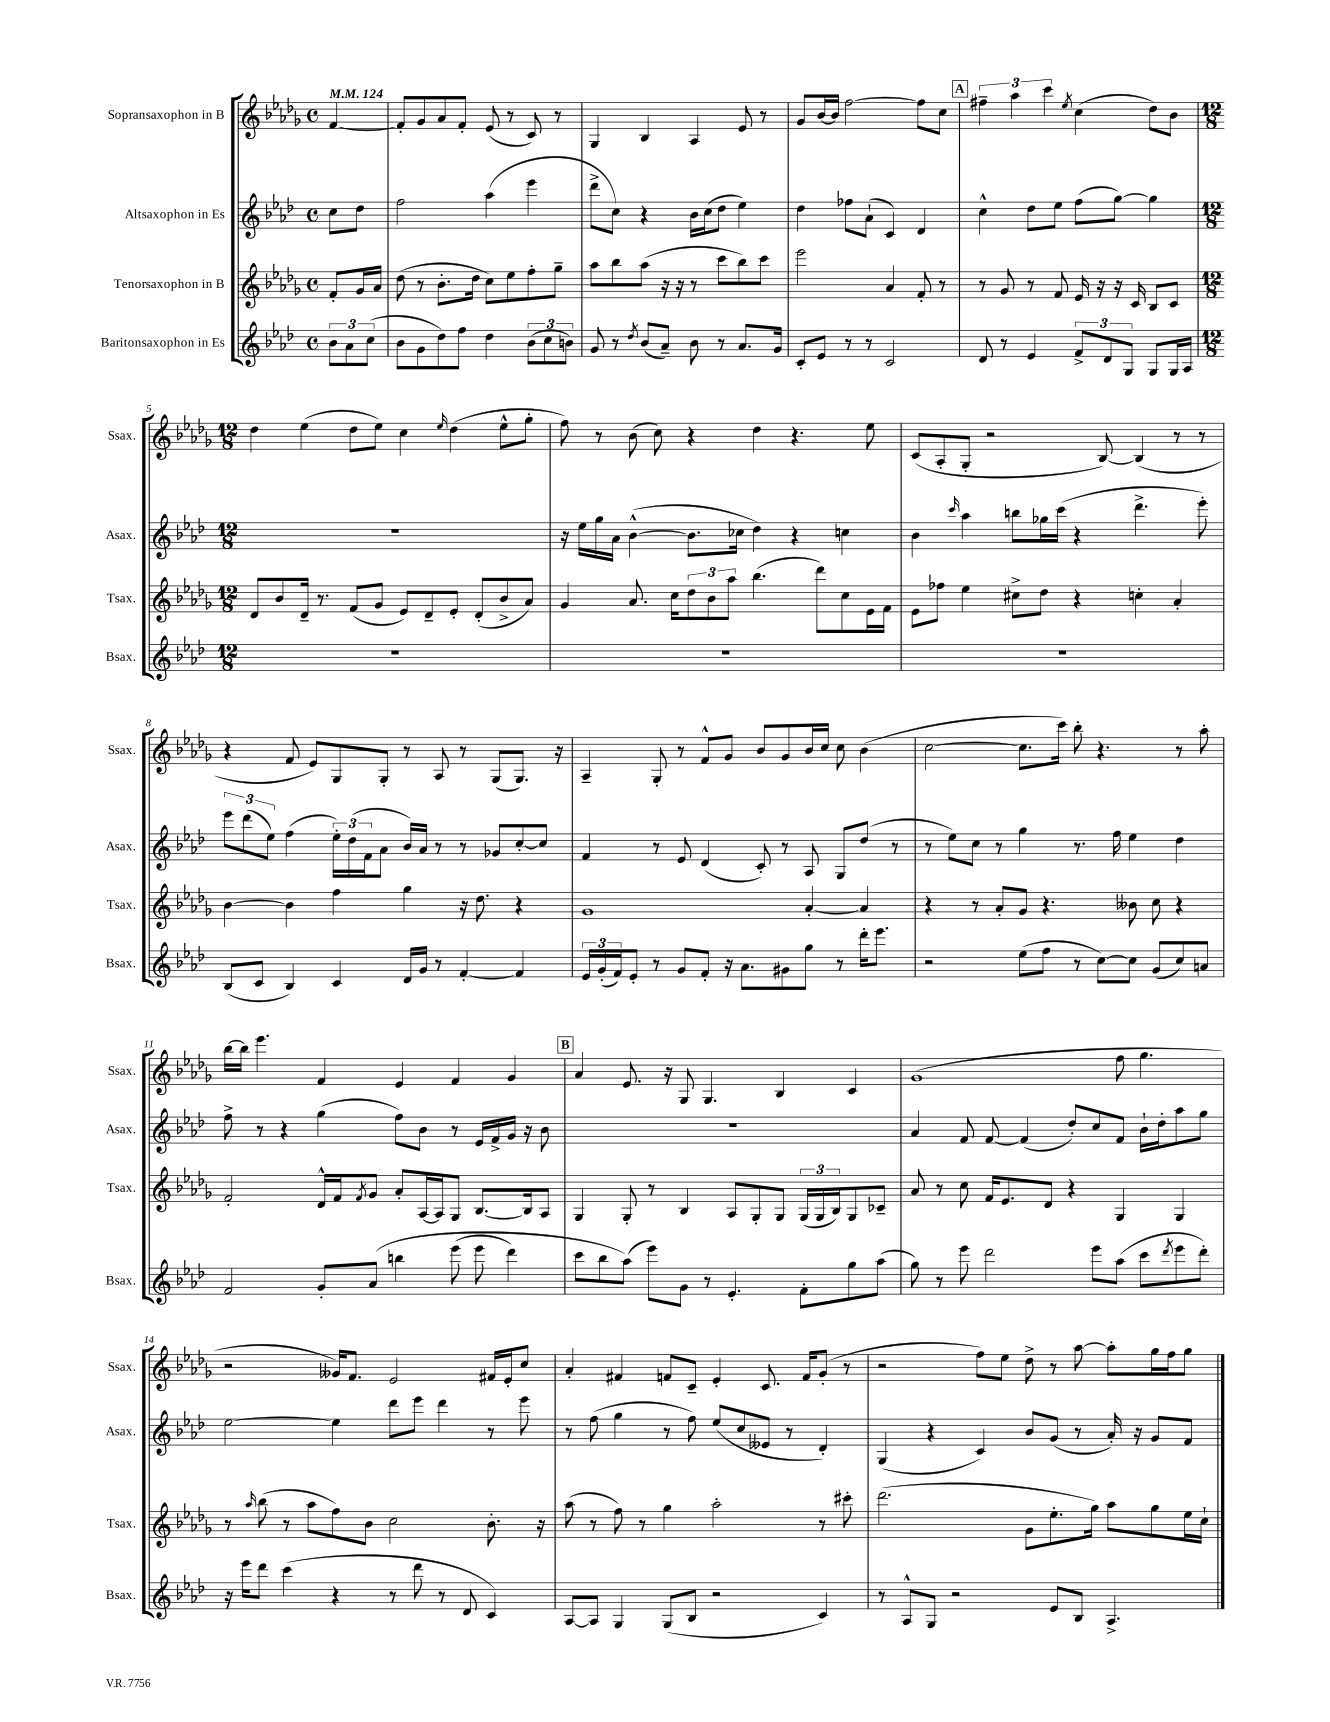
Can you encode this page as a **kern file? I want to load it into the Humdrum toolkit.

**kern	**kern	**kern	**kern
*staff4	*staff3	*staff2	*staff1
*clefG2	*clefG2	*clefG2	*clefG2
*k[b-e-a-d-]	*k[b-e-a-d-g-]	*k[b-e-a-d-]	*k[b-e-a-d-g-]
*M4/4	*M4/4	*M4/4	*M4/4
*met(c)	*met(c)	*met(c)	*met(c)
*MM124	*MM124	*MM124	*MM124
12b-	8f'	8cc	[4f
12a-	.	.	.
.	16g-	8dd-	.
(12cc	.	.	.
.	16a-	.	.
=	=	=	=
8b-	(8dd-	2ff	8f']
8g	8r	.	8g-
8dd-)	8.b-'	.	8a-
8ff	.	.	8f'
.	16dd-	.	.
4dd-	8cc)	(4aa-	(8e-
.	8ee-	.	8r
(12b-	8ff'	4eee-	8c)
12cc	.	.	.
.	8gg-~	.	8r
12b)	.	.	.
=	=	=	=
8g	8aa-	8ddd-^	4G-
8r	8bb-	8cc)	.
8qdd-	.	.	.
(8b-	(8aa-	4r	4B-
8a-~)	16r	.	.
.	16r	.	.
8b-	8r	16b-	4A-
.	.	(16cc	.
8r	8ccc	8dd-	.
8.a-	8bb-)	4ee-)	8e-
.	8ccc	.	8r
16g	.	.	.
=	=	=	=
8c'	2eee-	4dd-	8g-
8e-	.	.	[16b-
.	.	.	16b-]
8r	.	8ff-	[2ff
8r	.	(8a-`	.
2c	4a-	4c)	.
.	8f'	4d-	8ff]
.	8r	.	8cc
=	=	=	=
8d-	8r	4cc^^	6ff#~
8r	8g-	.	.
.	.	.	6aa-
4e-	8r	8dd-	.
.	.	.	6ccc
.	8f	8ee-	.
.	.	.	8qee-
12f^	16e-	(8ff	(4cc
.	16r	.	.
12d-	.	.	.
.	16r	[8gg)	.
12G	.	.	.
.	16c	.	.
8G	8B-	4gg]	8dd-)
16G	8c	.	8b-
16A-	.	.	.
=	=	=	=
*M12/8	*M12/8	*M12/8	*M12/8
1.r	8d-	1.r	4dd-
.	8b-	.	.
.	16d-~	.	(4ee-
.	8.r	.	.
.	(8f	.	8dd-
.	8g-	.	8ee-)
.	8e-)	.	4cc
.	8d-~	.	.
.	.	.	16qqee-
.	8e-'	.	(4dd-
.	(8d-'	.	.
.	8b-^	.	8ee-^^
.	8a-)	.	8gg-'
=	=	=	=
1.r	4g-	16r	8ff)
.	.	16ee-	.
.	.	16gg	8r
.	.	16a-	.
.	8.a-	([4b-^^	(8b-
.	.	.	8cc)
.	16cc	.	.
.	12dd-	8.b-]	4r
.	12b-	.	.
.	12aa-	.	.
.	.	16cc-	.
.	(4.bb-	4dd-)	4dd-
.	.	4r	4.r
.	8ddd-)	.	.
.	8cc	4cc	.
.	16e-	.	8ee-
.	16f	.	.
=	=	=	=
1.r	8e-	4b-	(8c
.	8ff-	.	8A-'
.	.	16qqccc	.
.	4ee-	4aa-	8G-'
.	.	.	2r
.	8cc#^	8bb	.
.	8dd-	16gg-	.
.	.	(16ccc	.
.	4r	4r	.
.	.	.	[8B-)
.	4cc'	4.ddd-^	(4B-]
.	4a-'	.	8r
.	.	8eee-')	8r
=	=	=	=
(8B-	[4b-	12eee-	4r
.	.	(12ddd-	.
8c	.	.	.
.	.	12ee-)	.
4B-)	4b-]	(4ff	8f
.	.	.	8e-)
4c	4ff	24ee-')	8G-
.	.	(24dd-	.
.	.	24f	.
.	.	8a-	8G-'
16d-	4gg-	16b-)	8r
16g	.	16a-	.
8r	.	8r	8A-
[4f'	16r	8r	8r
.	8.dd-	.	.
.	.	8g-	(8G-
4f]	4r	[8cc'	8.G-)
.	.	8cc]	.
.	.	.	16r
=	=	=	=
24e-	1g-	4f	4A-~
(24g'	.	.	.
24f)	.	.	.
8e-'	.	.	.
8r	.	8r	8G-'
8g	.	8e-	8r
8f'	.	(4d-	8f^^
16r	.	.	8g-
8.a-	.	.	.
.	.	8c')	8b-
8g#	.	8r	8g-
8gg	[4a-'	8A-	16b-
.	.	.	16cc
8r	.	8G	8cc
16ddd-'	4a-]	(8dd-	(4b-
8.eee-	.	.	.
.	.	8r	.
=	=	=	=
2r	4r	8r	[2cc
.	.	8ee-)	.
.	8r	8cc	.
.	8a-'	8r	.
(8ee-	8g-	4gg	8.cc]
8ff	4.r	.	.
.	.	.	16ccc)
8r	.	8.r	8bb-'
[8cc)	.	.	4.r
.	.	16ff	.
8cc]	8b--	4ee-	.
(8g	8cc	.	.
8cc)	4r	4dd-	8r
8a	.	.	8aa-'
=	=	=	=
2f	2f'	8ff^	[16bb-
.	.	.	16bb-]
.	.	8r	4.eee-
.	.	4r	.
8g'	16d-^^	(4gg	4f
.	16f	.	.
.	8qf	.	.
&(8a-	8g-	.	.
4bb	8a-'	8ff)	4e-
.	[16A-	8b-	.
.	16A-]	.	.
(8eee-	8G-	8r	4f
8eee-	[8.B-	16e-	.
.	.	16f^	.
4ddd-)	.	16g	4g-
.	16B-]	16r	.
.	8A-	8b-	.
=	=	=	=
8ccc	4G-	1.r	4a-
8bb-	.	.	.
(8aa-&)	8G-'	.	8.e-
8eee-)	8r	.	.
.	.	.	16r
8g	4B-	.	8G-
8r	.	.	4.G-
4.e-'	8A-	.	.
.	8G-'	.	.
.	8G-	.	4B-
8f'	(24G-	.	.
.	24G-	.	.
.	24B-)	.	.
8gg	8G-	.	4c
(8aa-	8c-~	.	.
=	=	=	=
8gg)	8a-	4a-	(1g-
8r	8r	.	.
8eee-	8cc	8f	.
2ddd-	16f	[8f	.
.	8.e-	.	.
.	.	(4f]	.
.	8d-	.	.
.	4r	8dd-')	.
8eee-	.	8cc	.
(8aa-	4G-	8f	8ff
8ccc	.	16b-`	4.gg-
.	.	16dd-'	.
8qddd-	.	.	.
8eee-	4G-	8aa-	.
8ddd-')	.	8gg	.
=	=	=	=
16r	8r	[2ee-	2r
16eee-	.	.	.
.	16qqaa-	.	.
8ddd-	(8bb-	.	.
(4ccc	8r	.	.
.	8aa-	.	.
4r	8ff)	4ee-]	16g--)
.	.	.	8.f
.	8b-	.	.
8r	2cc	8ddd-	2e-
8ddd-	.	8eee-	.
8r	.	4ddd-	.
8d-	.	.	.
4c)	8.b-'	8r	16f#
.	.	.	16e-'
.	.	8eee-	8cc
.	16r	.	.
=	=	=	=
[8A-	(8aa-	8r	4a-'
8A-]	8r	(8ff	.
4G	8ff)	4gg	4f#
.	8r	.	.
(8G	4gg-	8r	8f
8B-	.	8ff)	8c~
2r	2aa-'	(8ee-	4e-'
.	.	8cc	.
.	.	8e--	8.c
.	.	8r	.
.	.	.	16f
4c)	8r	4d-')	(8g-'
.	8ccc#'	.	8r
=	=	=	=
8r	(2.ddd-	(4G	2r
8A-^^	.	.	.
8G	.	4r	.
2r	.	.	.
.	.	4c)	8ff)
.	.	.	8ee-
.	8g-	8b-	8dd-^
8e-	8.ee-'	(8g	8r
8B-	.	8r	[8aa-
.	16gg-)	.	.
4.A-^	8aa-	16a-')	8aa-']
.	.	16r	.
.	8gg-	8g	16gg-
.	.	.	16ff
.	16ee-	8f	8gg-
.	16cc`	.	.
==	==	==	==
*-	*-	*-	*-
